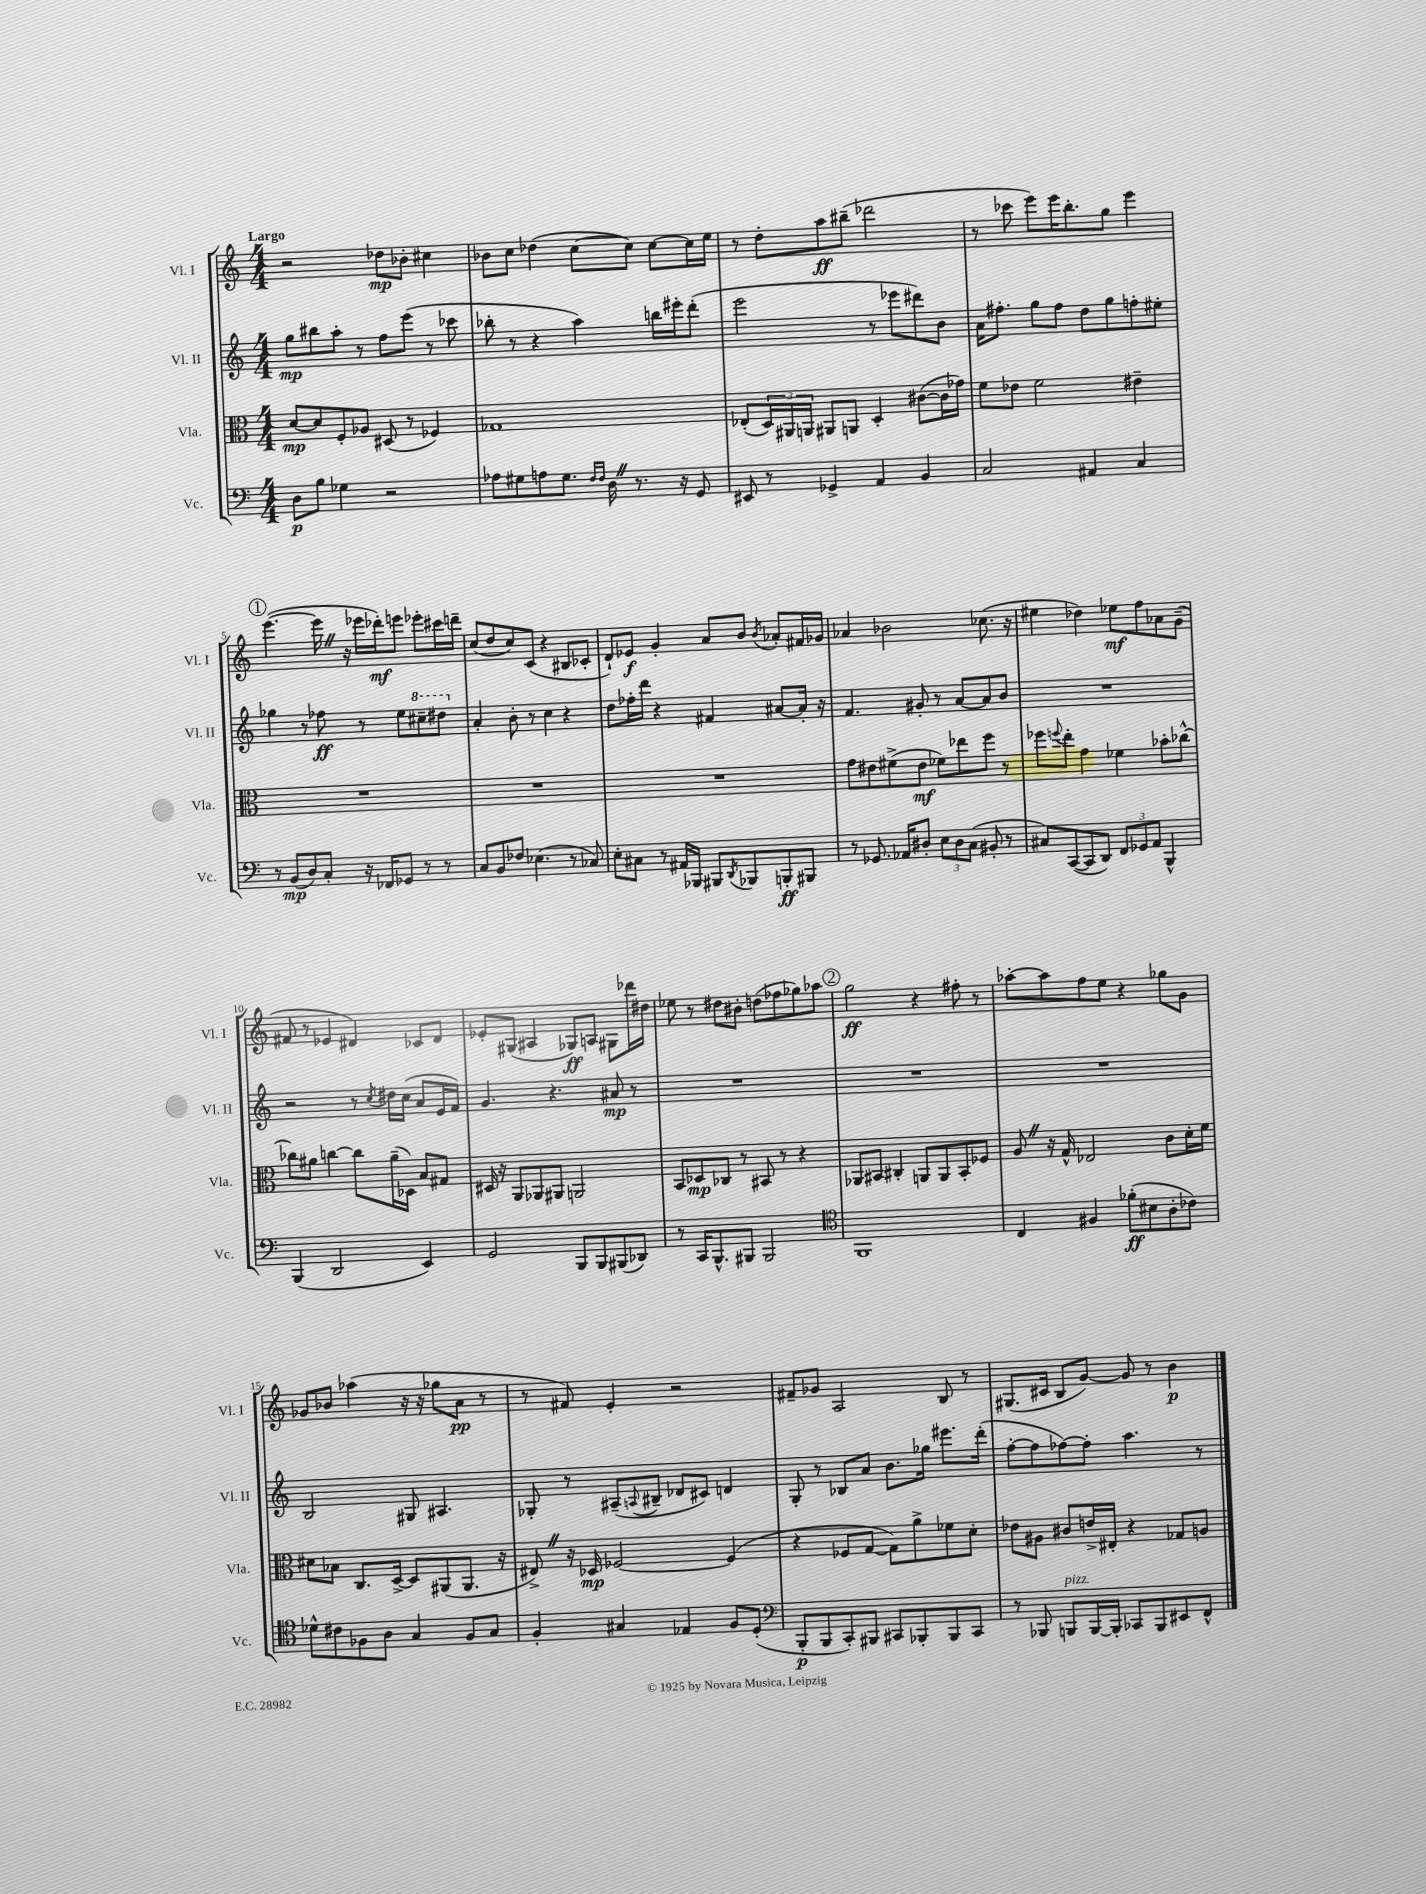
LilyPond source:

<<
\new StaffGroup <<
\new Staff = "s0" \with { instrumentName = "Vl. I" shortInstrumentName = "Vl. I" } {
    \clef treble \key c \major \numericTimeSignature \time 4/4 \tempo "Largo"
    r2 des''8\mp bes'8-. cis''4 |
    bes'8 c''8 des''4( c''8~ c''8) c''8~ c''16 e''16 |
    r8 d''8-. a''8\ff bis''8--( des'''2 |
    r8 ces'''8 e'''8) e'''16 b''8.-. g''8 e'''4 |
    \mark \markup { \circle "1" } e'''4.~( e'''16 \once \override BreathingSign.text = \markup { \musicglyph "scripts.caesura.straight" } \breathe r16 ees'''16 des'''16-.\mf) e'''8 ees'''8-. cis'''16 d'''16-- |
    c''8( d''8 c''8) c'8( r4 bis8 ces'8-. |
    d'8-!) ees'8\f g'4-. a'8 b'8 \acciaccatura { b'8 } aes'8-. fis'16 ges'16 |
    aes'4 bes'2 ces''8.( r16 |
    eis''4 des''4) ees''8\mf f''8 aes'8 g'8--( |
    fis'8 r8 ees'4 dis'4) ces'8 dis'8 |
    ees'8-. gis8( ais4 ges8\ff) a8 gis8 des'''16 dis''16 |
    ees''8 r8 dis''8 bis'8-. d''8( fes''8 ges''8) aes''8 |
    \mark \markup { \circle "2" } g''2\ff r4 fis''8-. r8 |
    aes''8~-. aes''8 f''8 e''8 r4 ges''8 g'8 |
    ges'8 bes'8 aes''4( r16 r16 ges''8 a'8\pp r8 |
    r8 fis'8) e'4-. r2 |
    fis'8-- ges'8 a2 b8 r8 |
    gis8.( cis'16 b8 g'8~) g'8 r8 b'4\p \bar "|." |
}
\new Staff = "s1" \with { instrumentName = "Vl. II" shortInstrumentName = "Vl. II" } {
    \clef treble \key c \major \numericTimeSignature \time 4/4
    g''8\mp bis''8 a''8-. r8 f''8 e'''8( r8 ces'''8 |
    bes''8-. r8 r4 a''4) b''16 eis'''16-. d'''8-.( |
    e'''2 r8 ees'''8 dis'''8) b'8 |
    a'16 fis''8.-. g''8 fis''8 d''8 g''8 f''8-. eis''8-. |
    \mark \markup { \circle "1" } ges''4 r8 fes''8\ff r8 e''8 \ottava #1 cis'''8-- dis'''8 \ottava #0 |
    a'4-. b'8-. r8 c''4 r4 |
    d''8 fes''16-. d'''16 r4 fis'4 ais'8~ ais'16-. r16 |
    f'4. gis'8-. r8 a'8~ a'8 b'8 |
    R1 |
    r2 r8 \acciaccatura { c''8 } dis''16 c''16( a'8 e'16 f'16) |
    g'4. r4. ais'8\mp r8 |
    R1 |
    \mark \markup { \circle "2" } R1 |
    R1 |
    b2 gis8 ais4. |
    ges8-. r8 ais8--( \appoggiatura { a8 } bis8-- des'8 cis'8) d'4 |
    g8-. r8 bes8 a'8 b'8. ges''16 eis'''8. d'''16-.( |
    f''8~-. f''8 fes''8~) fes''8-. a''4. r8 \bar "|." |
}
\new Staff = "s2" \with { instrumentName = "Vla." shortInstrumentName = "Vla." } {
    \clef alto \key c \major \numericTimeSignature \time 4/4
    d'8~\mp d'8 f8-. aes8 dis8( r8 fes4) |
    ges1 |
    ees8-.( \tuplet 3/2 { d16) ais,16 a,16 } ais,8 a,8 d4-. cis'8~( cis'16 ges'16) |
    f'8 ees'8 f'2 eis'4-- |
    \mark \markup { \circle "1" } R1 |
    R1 |
    R1 |
    g'8 eis'8 fis'8->( eis'8\mf fes'8) ees''8 f''8 r8 |
    fes''8 \appoggiatura { f''8 } e''8-. g'4 fes'4 bes'8-. ces''8~-^ |
    ces''8 ais'8 c''4~ c''8 ais'16--( des16) b8 gis8 |
    dis16 r16 a,8 aes,8 ais,8 a,2 |
    b,8 des8\mp ces8 r8 bis,8 r8 r4 |
    \mark \markup { \circle "2" } aes,8 bis,8 cis4-. a,8 a,8 bis,8-. fes8 |
    a8 \once \override BreathingSign.text = \markup { \musicglyph "scripts.caesura.straight" } \breathe r16 g16-^ ees2 c'8 d'16-. f'16 |
    dis'8 bes8 c8. d16~-> d8 ais,8( ais,8. r16 |
    eis8->) \once \override BreathingSign.text = \markup { \musicglyph "scripts.caesura.straight" } \breathe r16 des16\mp fes2~ fes4( |
    r4 fes8 g8~ g8) a'8-> fes'8 d'8-. |
    ees'8 ais8 cis'8 e'16-> eis16-. r4 ges8 a8 \bar "|." |
}
\new Staff = "s3" \with { instrumentName = "Vc." shortInstrumentName = "Vc." } {
    \clef bass \key c \major \numericTimeSignature \time 4/4
    d8\p b8 ges4 r2 |
    aes8 gis8 a8 gis8. \grace { f16 f16 } d16 \once \override BreathingSign.text = \markup { \musicglyph "scripts.caesura.straight" } \breathe r8. r16 g,8 |
    eis,8 r8 ges,4-> a,4 b,4 |
    c2 ais,4 c4 |
    \mark \markup { \circle "1" } r8 b,8\mp( d8) c8-. r16 fes,16 ges,8 r8 r8 |
    c8 b,8 fes8 ees4.( r8 ces8) |
    e8-. cis8 r8 ais,16 bes,,16 bis,,8 \acciaccatura { d,8 } bes,,8 b,,8-.\ff bis,,8 |
    r8 ges,8. aes,16 dis8-. \tuplet 3/2 { e8 dis8 c8( } bis,8-. r8 |
    cis8) c,8~( c,8 d,8) \tuplet 3/2 { f,8 ges,8 a,8 } b,,4-^ |
    b,,4( d,2 e,4) |
    g,2 b,,8 b,,8 bis,,8( des,8) |
    r8 c,16 b,,8.-^ bis,,8 bis,,2 |
    \mark \markup { \circle "2" } \clef tenor f,1 |
    c4 fis4 fes'8-.\ff( bis8 a8-. ces'8) |
    des'8-^ cis'8 fes8 a8 g4 fes8 g8 |
    f4-. gis4 ees4 f8 d8-.( |
    \clef bass b,,8-.\p b,,8 c,8-.) bis,,8 cis,8 bes,,8-. bes,,8 cis,8 |
    r8 bes,,8 b,,8^\markup { \italic "pizz." } b,,16~ b,,16-. ces,8 b,,8 eis,8 f,8-^ \bar "|." |
}
>>
>>
